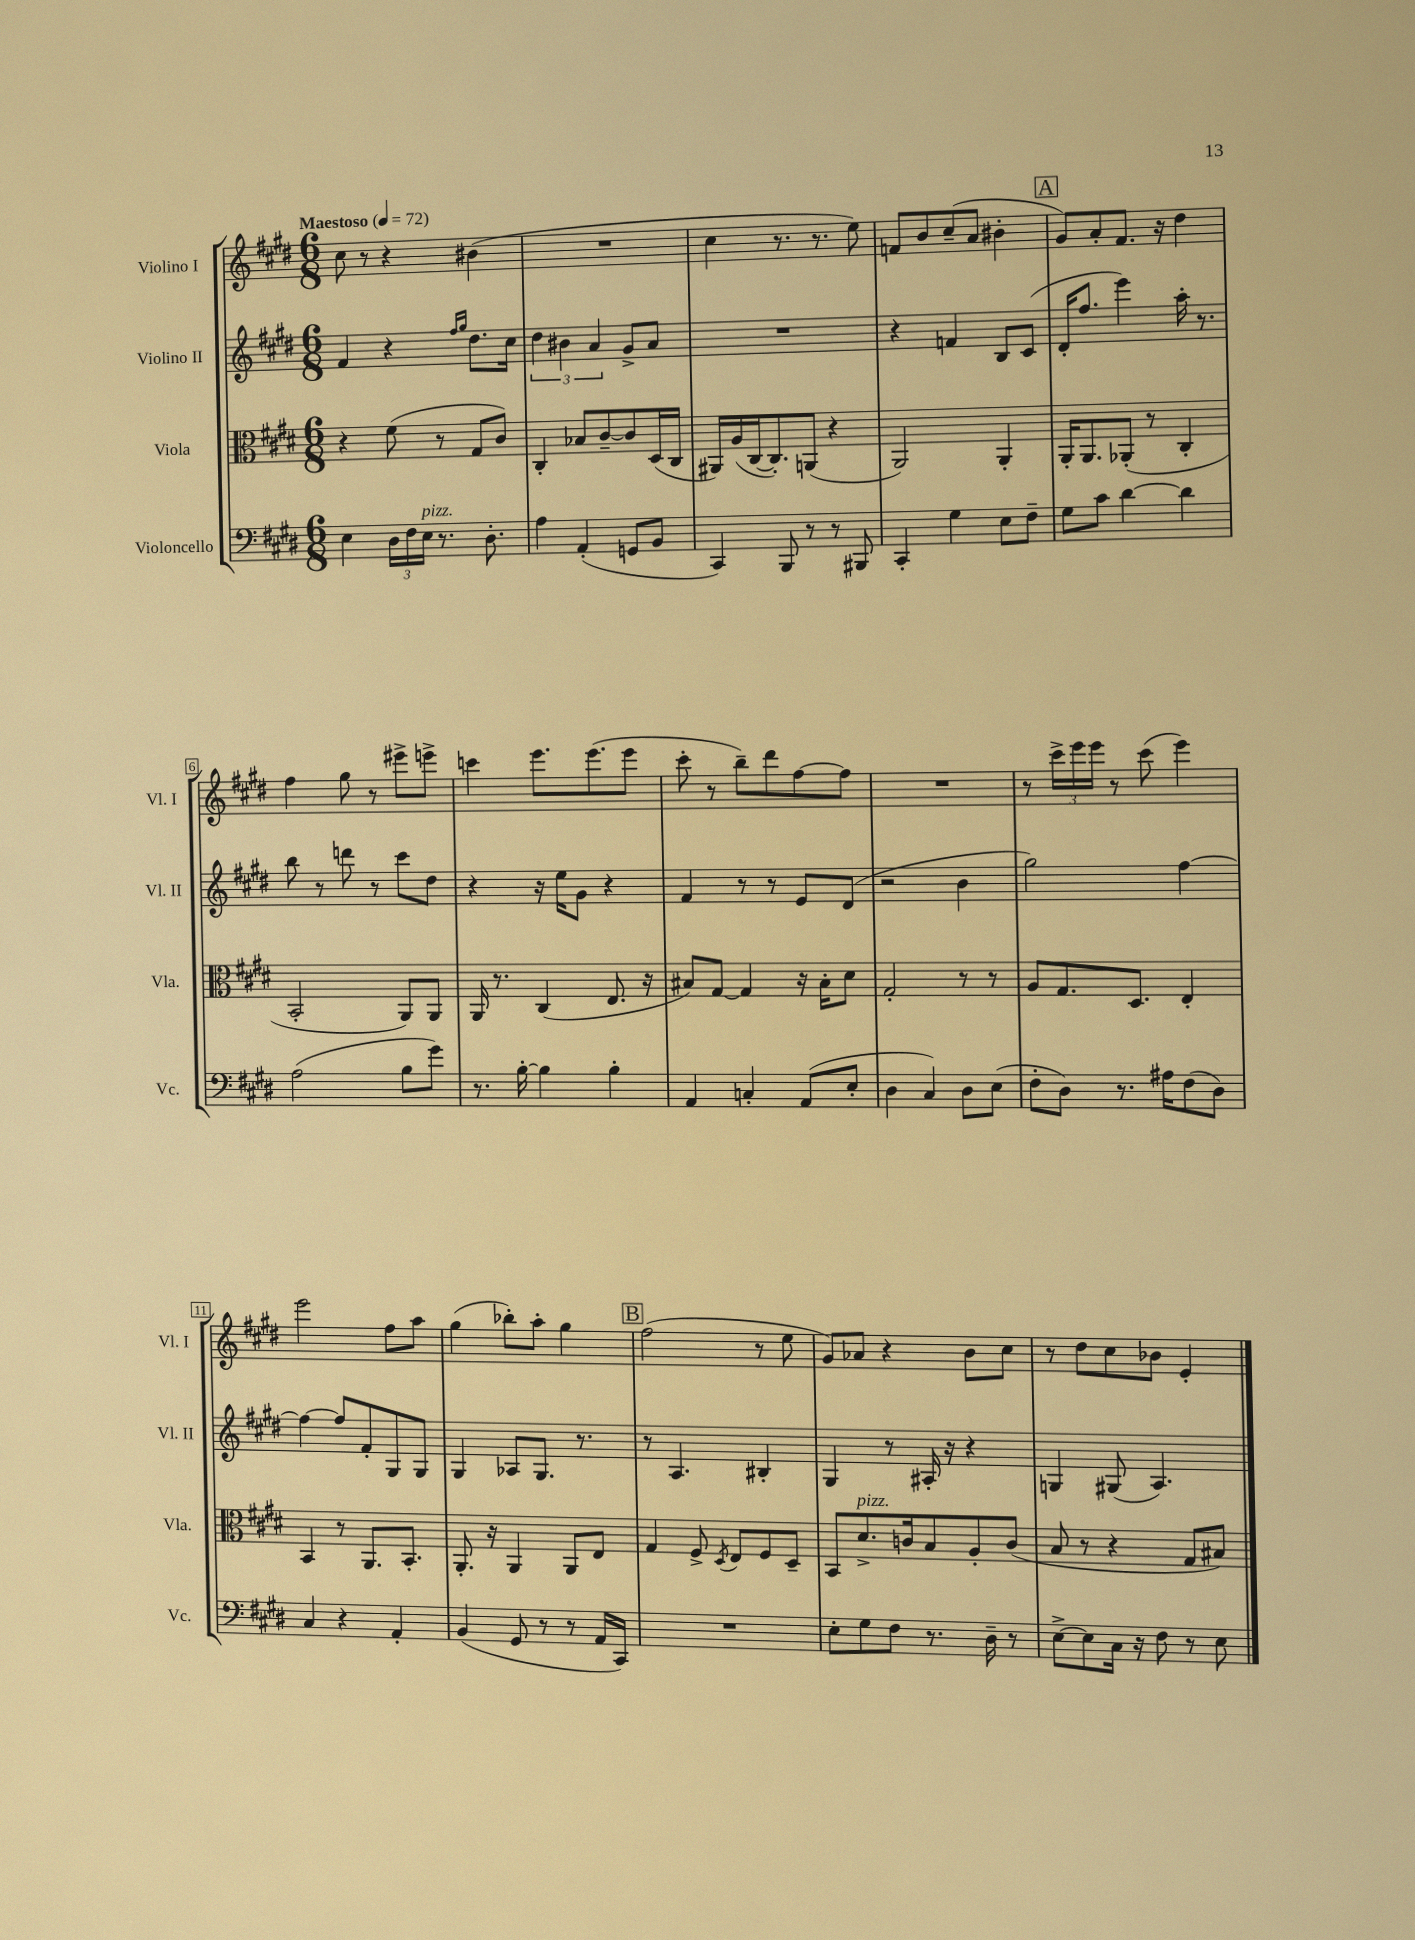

**kern	**kern	**kern	**kern
*part4	*part3	*part2	*part1
*staff4	*staff3	*staff2	*staff1
*I"Violoncello	*I"Viola	*I"Violino II	*I"Violino I
*I'Vc.	*I'Vla.	*I'Vl. II	*I'Vl. I
*clefF4	*clefC3	*clefG2	*clefG2
*k[f#c#g#d#]	*k[f#c#g#d#]	*k[f#c#g#d#]	*k[f#c#g#d#]
*M6/8	*M6/8	*M6/8	*M6/8
*MM72	*MM72	*MM72	*MM72
=1	=1	=1	=1
!	!	!	!LO:TX:a:B:t=Maestoso
4E\	4r	4f#/	8cc#\
.	.	.	8r
24D#\LL	(8f#\	4r	4r
24F#\	.	.	.
!LO:TX:a:i:t=pizz.	!	!	!
24E\JJ	.	.	.
8.r	8r	.	.
.	.	16qqff#/LL	.
.	.	16qqgg#/JJ	.
.	8G#/L	8.dd#\L	(4b#X\
8.D#'\	.	.	.
.	8c#/J)	.	.
.	.	16cc#\Jk	.
=2	=2	=2	=2
4A\	4C#'/	6dd#\	2.r
.	.	6b#X\	.
(4AA'/	8B-X/L	.	.
.	.	6a/	.
.	[8c#~/	.	.
8GGn/L	8c#/]	8g#^/L	.
8BB/J	(16D#/L	8a/J	.
.	16C#/JJ	.	.
=3	=3	=3	=3
4CC#/)	16AA#X/LL)	2.r	4cc#\
.	(16A/	.	.
.	[16C#/J	.	.
.	8.C#'/])	.	.
8BBB/	.	.	8.r
8r	(8AAn/J	.	.
.	.	.	8.r
8r	4r	.	.
8BBB#X/	.	.	8ee\)
=4	=4	=4	=4
4CC#'/	2AA/)	4r	8fn/L
.	.	.	8b/
4G#\	.	4fn/	(8cc#~/
.	.	.	8a/J
8E\L	4AA'/	8B/L	4b#X'\
8F#~\J	.	(8c#/J	.
!!LO:REH:place=s1:t=A
=5	=5	=5	=5
8G#\L	16AA'/KL	16d#'/KL	8g#/L)
.	8.AA/	8.ff#/J	.
8c#\J	.	.	8a'/
[4d#\	(8AA-X'/J	4eee\)	8.f#/J
.	8r	.	.
.	.	.	16r
4d#\]	4C#'/	16aa'\	4dd#\
.	.	8.r	.
!!LO:LB:g=z
=6	=6	=6	=6
(2A\	2BB'/	8bb\	4ff#\
.	.	8r	.
.	.	8dddn\	8gg#\
.	.	8r	8r
8B\L	8AA/L)	8ccc#\L	8eee#X^\L
8g#\J)	8AA/J	8dd#\J	8eeen^\J
=7	=7	=7	=7
8.r	16AA/	4r	4cccn\
.	8.r	.	.
[16B'\	.	.	.
4B\]	(4C#/	16r	8.eee\L
.	.	16ee\KL	.
.	.	8g#\J	.
.	.	.	(8.eee\
4B'\	8.E/	4r	.
.	.	.	8eee\J
.	16r	.	.
=8	=8	=8	=8
4AA/	8B#X/L)	4f#/	8ccc#'\
.	[8G#/J	.	8r
4Cn'/	4G#/]	8r	8bb~\L)
.	.	8r	8ddd#\
(8AA/L	16r	8e/L	[8ff#\
.	16B#'\KL	.	.
8E'/J	8d#\J	(8d#/J	8ff#\J]
=9	=9	=9	=9
4D#\	2G#'/	2r	2.r
4C#/)	.	.	.
8D#\L	8r	4b\	.
(8E\J	8r	.	.
=10	=10	=10	=10
8F#'\L	8A/L	2gg#\)	8r
8D#\J)	8.G#/	.	24ccc#^\LL
.	.	.	24eee\
.	.	.	24eee\JJ
8.r	.	.	8r
.	8.D#/J	.	.
.	.	.	(8ccc#\
16A#X\KL	.	.	.
(8F#\	4E'/	[4ff#\	4eee\)
8D#\J)	.	.	.
!!LO:LB:g=z
=11	=11	=11	=11
4C#/	4BB/	4ff#\_	2eee\
4r	8r	8ff#/L]	.
.	8.AA/L	8f#'/	.
4AA'/	.	8G#/	8ff#\L
.	8.BB'/J	.	.
.	.	8G#/J	8aa\J
=12	=12	=12	=12
(4BB/	8.AA'/	4G#/	(4gg#\
.	16r	.	.
8GG#/	4AA/	8A-X/L	8bb-X'\L)
8r	.	8.G#/J	8aa'\J
8r	8AA/L	.	4gg#\
.	.	8.r	.
16AA/LL	8E/J	.	.
16CC#/JJ)	.	.	.
!!LO:REH:place=s1:t=B
=13	=13	=13	=13
2.r	4G#/	8r	(2ff#\
.	.	4.A/	.
.	8F#^/	.	.
.	8qD#/	.	.
.	8E/L	.	.
.	8F#/	4B#X'/	8r
.	8D#~/J	.	8ee\
=14	=14	=14	=14
8E'\L	8BB/L	4G#/	8g#/L)
!	!LO:TX:a:i:t=pizz.	!	!
8G#\	8.d#^/	.	8a-X/J
8F#\J	.	8r	4r
.	16cn/k	.	.
8.r	8B/	16A#X'/	.
.	.	16r	.
.	8A'/	4r	8b\L
16D#~\	.	.	.
8r	(8c/J	.	8cc#\J
=15	=15	=15	=15
[8E^\L	8B/	4Gn/	8r
8E\]	8r	.	8dd#\L
16C#\Jk	4r	(8G#X/	8cc#\
16r	.	.	.
8F#\	.	4.A/)	8b-X\J
8r	8G#/L	.	4e'/
8E\	8B#X/J)	.	.
==	==	==	==
*-	*-	*-	*-
